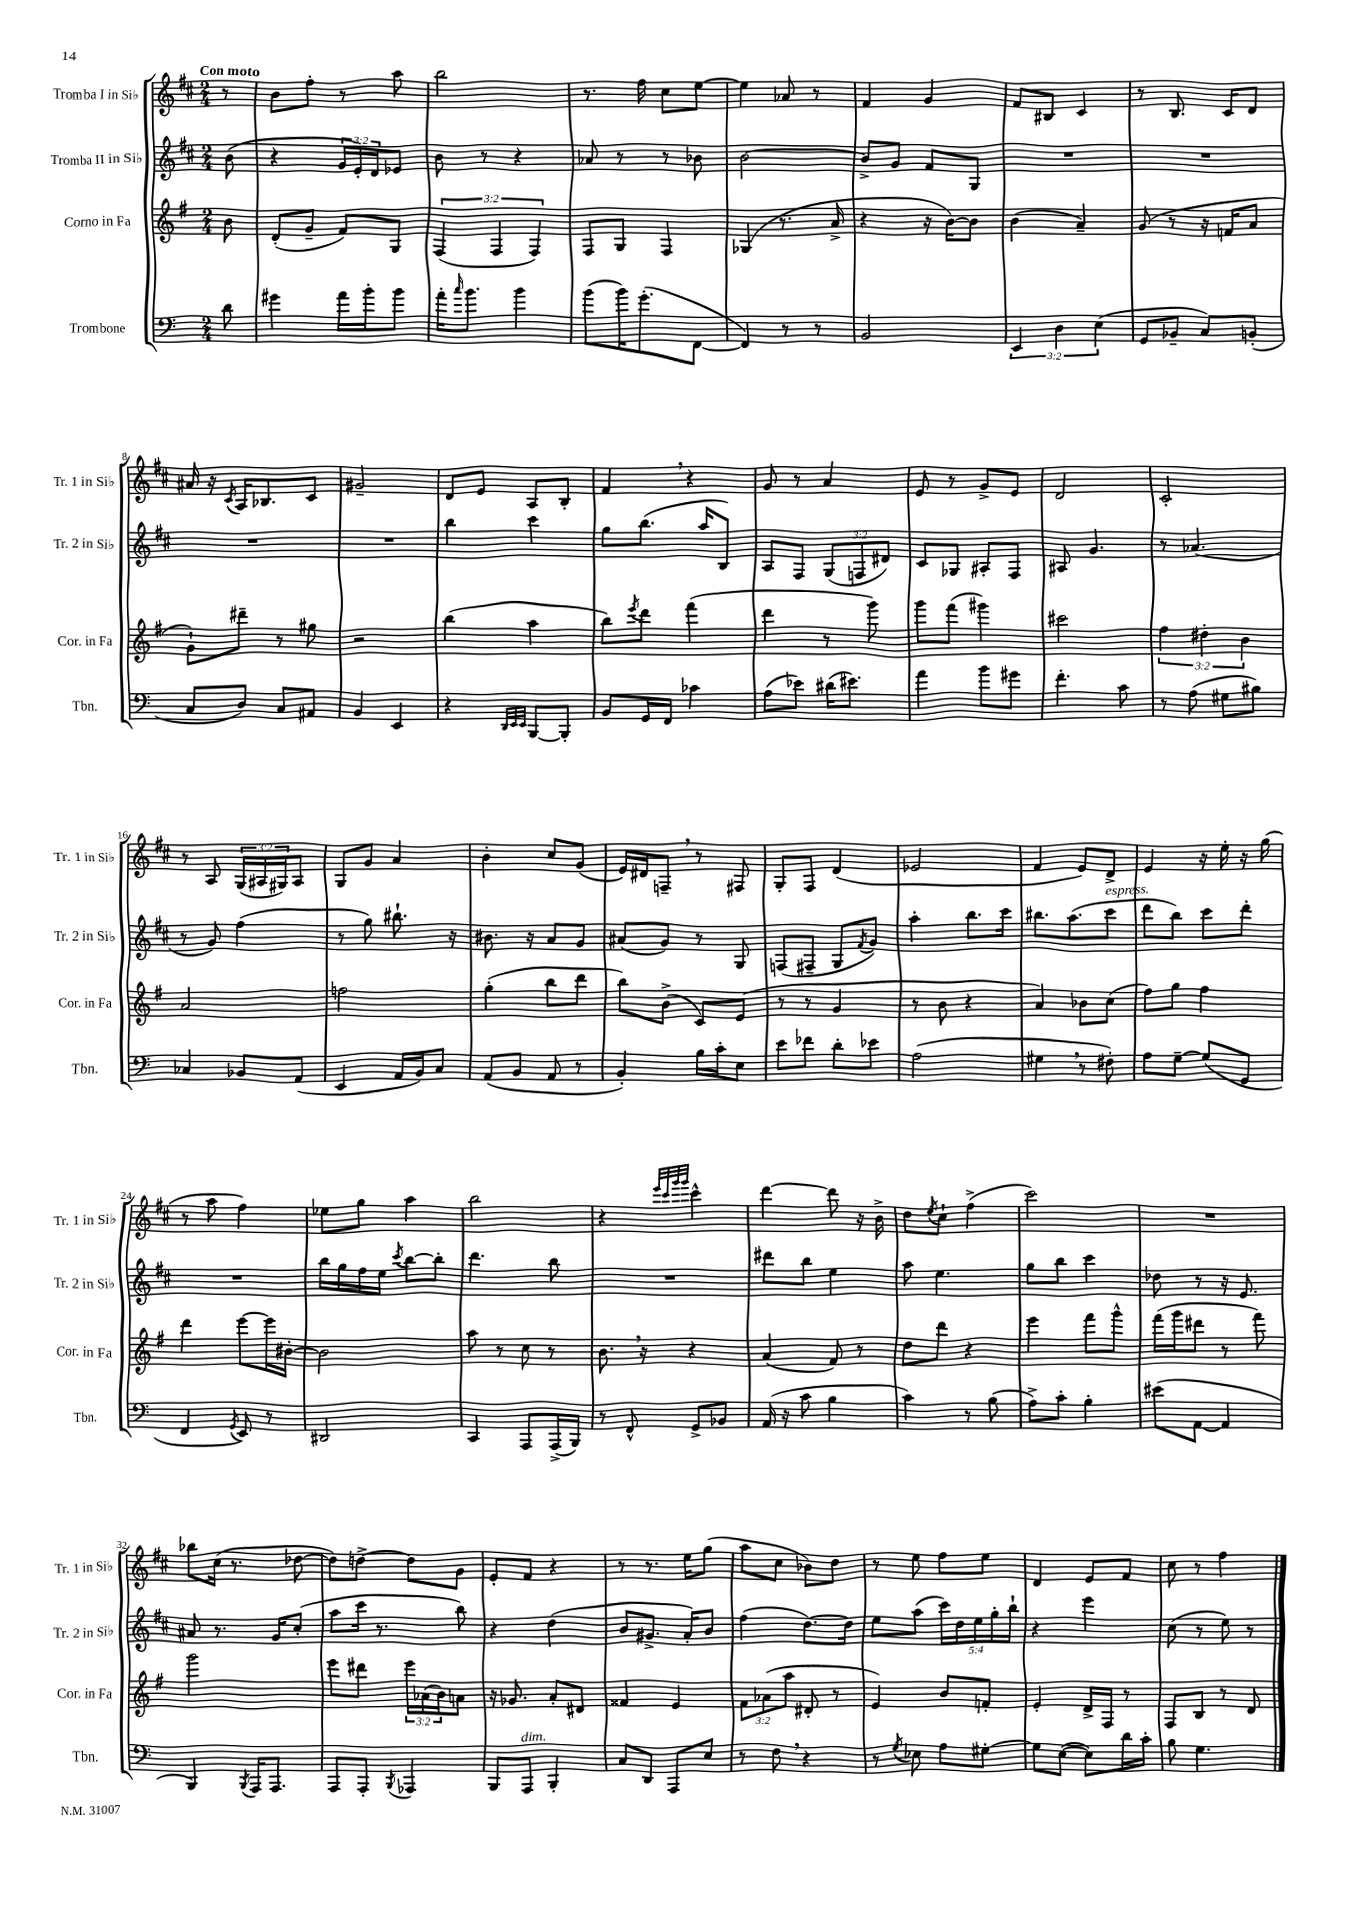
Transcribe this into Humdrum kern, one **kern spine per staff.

**kern	**kern	**kern	**kern
*part4	*part3	*part2	*part1
*staff4	*staff3	*staff2	*staff1
*I"Trombone	*I"Corno in Fa	*I"Tromba II in Si♭	*I"Tromba I in Si♭
*I'Tbn.	*I'Cor. in Fa	*I'Tr. 2 in Si♭	*I'Tr. 1 in Si♭
*clefF4	*clefG2	*clefG2	*clefG2
*k[]	*k[f#]	*k[f#c#]	*k[f#c#]
*M2/4	*M2/4	*M2/4	*M2/4
=	=	=	=
!	!	!	!LO:TX:a:B:t=Con moto
8d\	8b\	(8b\	8r
=1	=1	=1	=1
4g#X\	(8d'/L	4r	8b\L
.	8g~/J	.	8ff#'\J
16a\LL	8f#/L)	24g/LL	8r
.	.	24e'/)	.
16b'\J	.	.	.
.	.	24d/J	.
8b\J	8G/J	8e-X/J	8aa\
=2	=2	=2	=2
16a'\KL	(6F#/	8b\	2bb\
16qqcc/	.	.	.
8.b\J	.	.	.
.	.	8r	.
.	6F#/	.	.
4b\	.	4r	.
.	6F#/)	.	.
=3	=3	=3	=3
(8b\L	8F#/L	8a-X/	8.r
16b\K)	8G/J	8r	.
(8.g'\	.	.	16ff#\
.	4F#/	8r	8cc#\L
[8FF\J	.	8b-X\	[8ee\J
=4	=4	=4	=4
4FF/])	(4G-X/	[2b\	4ee\]
8r	8.r	.	8a-X/
8r	.	.	8r
.	16a^/	.	.
=5	=5	=5	=5
2BB/	4r	8b^/L]	4f#/
.	.	8g/J	.
.	16r	8f#/L	4g/
.	[16b\KL)	.	.
.	8b\J]	8G/J	.
=6	=6	=6	=6
6EE/	(4b\	2r	8f#/L
.	.	.	8B#X/J
6D\	.	.	.
.	4a~/)	.	4c#/
(6E\	.	.	.
=7	=7	=7	=7
8GG/L	(8g/	2r	8r
8BB-X~/J	8r	.	8.B/
8C/L)	16r	.	.
.	16fn/KL	.	16c#/KL
(8BBn'/J	8a/J	.	8d/J
!!LO:LB:g=z
=8	=8	=8	=8
8C/L	8g`\L)	2r	16a#X/
.	.	.	16r
.	.	.	8qc#/
8D/J)	8ddd#X~\J	.	16A/KL
.	.	.	8.B-X/
8C/L	8r	.	.
8AA#X/J	8gg#X\	.	8c#/J
=9	=9	=9	=9
4BB/	2r	2r	2g#X~/
4EE/	.	.	.
=10	=10	=10	=10
4r	(4bb\	4bb\	8d/L
.	.	.	8e/J
32qqDD/LLL	.	.	.
32qqEE/	.	.	.
32qqEE/JJJ	.	.	.
[8BBB/L	4aa\	4ccc#\	8A/L
8BBB'/J]	.	.	8B'/J
=11	=11	=11	=11
8BB/L	8bb\L)	8gg\L	4f#,/
.	8qeee/	.	.
16GG/L	8ddd\J	(8.bb\J	.
16FF/JJ	.	.	.
4c-X\	(4fff#\	.	4r
.	.	16aa/KL	.
.	.	8B/J)	.
=12	=12	=12	=12
(8A\L	4ddd\	8A/L	8g/
8e-X\J)	.	8F#/J	8r
(16d#X\KL	8r	(12G/L	4a/
8.e#X\J)	.	.	.
.	.	12Fn/	.
.	8ggg\)	.	.
.	.	12d#X/J)	.
=13	=13	=13	=13
4a\	8ggg\L	8c#/L	8e/
.	(8fff#\J	8G-X/J	8r
8b\L	4ggg#X\)	8A#X'/L	8g^/L
8g#X\J	.	8F#/J	8e/J
=14	=14	=14	=14
4.f'\	2ccc#X\	8A#X/	2d/
.	.	4.g/	.
8c\	.	.	.
=15	=15	=15	=15
8r	6ff#\	8r	2c#'/
(8A\	.	(4.a-X/	.
.	6dd#X'\	.	.
8G#X\L	.	.	.
.	6b\	.	.
8B#X\J)	.	.	.
!!LO:LB:g=z
=16	=16	=16	=16
4C-X/	2a/	8r	8r
.	.	8g/)	8A/
8BB-X/L	.	(4ff#\	(24G/LL
.	.	.	24A#X/
.	.	.	24G#X/J)
(8AA/J	.	.	8A#/J
=17	=17	=17	=17
4EE/	2ffn\	8r	8G/L
.	.	8gg\)	8g/J
16AA/LL	.	8.bb#X`\	4a/
16BB/J)	.	.	.
8C/J	.	.	.
.	.	16r	.
=18	=18	=18	=18
(8AA/L	(4gg'\	8.b#X\	4b'\
8BB/J	.	.	.
.	.	16r	.
8AA/	8bb\L	8a/L	8cc#/L
8r	8ddd\J	8g/J	(8g/J
=19	=19	=19	=19
4BB'/)	8bb\L)	(8a#X/L	16e/LL)
.	.	.	16d#X/J
.	(8b^\J	8g/J)	8Fn~,/J
16B\LL	8c/L)	8r	8r
16c'\J	.	.	.
8E\J	(8e/J	8G/	8F#X/
=20	=20	=20	=20
8e\L	8r	(8Fn/L	8G'/L
8f-X\J	8r	8F#X~/J	8F#/J
8d'\L	4g/	8G/L	(4d/
.	.	8qf#/	.
8e-X\J	.	8g/J)	.
=21	=21	=21	=21
(2A\	8r	4aa'\	2e-X/
.	8b\	.	.
.	4r	8.bb\L	.
.	.	16ccc#\Jk	.
=22	=22	=22	=22
4G#X,\	4a/)	8.bb#X\L	4f#/
.	.	(8.aa\	.
8r	8b-X\L	.	8e/L)
!	!	!LO:TX:a:i:t=espress.	!
8F#X'\)	(8cc\J	8ccc#\J	8d^/J
=23	=23	=23	=23
8A\L	8ff#\L)	8ddd\L	4e/
[8G~\J	8gg\J	8bb\J)	.
(8G/L]	4ff#\	8ccc#\L	16r
.	.	.	16ee'\
8GG/J	.	8ddd'\J	16r
.	.	.	(16gg\
!!LO:LB:g=z
=24	=24	=24	=24
4FF/	4ddd\	2r	8r
.	.	.	8aa\
8qGG/	.	.	.
8EE/)	[8eee\L	.	4ff#\)
8r	16eee\L]	.	.
.	[16b#X'\JJ	.	.
=25	=25	=25	=25
2DD#X/	2b#\]	16bb\LL	8ee-X\L
.	.	16gg\	.
.	.	16ff#\	8gg\J
.	.	16ee\JJ	.
.	.	8qccc#/	.
.	.	[8bb\L	4aa\
.	.	8bb'\J]	.
=26	=26	=26	=26
4CC/	8aa\	4.ddd\	2bb\
.	8r	.	.
8AAA/L	8cc\	.	.
(16AAA^/L	8r	8bb\	.
16BBB/JJ)	.	.	.
=27	=27	=27	=27
8r	8.b,\	2r	4r
8FF^^/	.	.	.
.	16r	.	.
.	.	.	32qqeee/LLL
.	.	.	32qqccc#/
.	.	.	32qqggg/
.	.	.	32qqggg/JJJ
8GG^/L	4r	.	4ccc#^^\
8BB-X/J	.	.	.
=28	=28	=28	=28
(16AA/	(4a/	8ddd#X\L	[4ddd\
16r	.	.	.
8c\	.	8bb\J	.
4B\	8f#/)	4ee\	8ddd\]
.	8r	.	16r
.	.	.	16b^\
=29	=29	=29	=29
4c\)	8dd\L	8aa\	8dd\L
.	.	.	8qee/
.	8ddd\J	4.ee\	8cc#`\J
8r	4r	.	(4ff#^\
(8B\	.	.	.
=30	=30	=30	=30
8A^\L)	4eee\	8gg\L	2ccc#\)
8c'\J	.	8bb\J	.
4B'\	8fff#\L	4ccc#\	.
.	8ggg^^\J	.	.
=31	=31	=31	=31
(8e#X\L	(16fff#\LL	8dd-X\	2r
.	16ggg\J	.	.
[8AA\J	8ddd#X\J	8r	.
4AA/]	8r	16r	.
.	.	8.e/	.
.	8fff#\)	.	.
!!LO:LB:g=z
=32	=32	=32	=32
4BBB/)	2ggg\	8a#X/	8bb-X\L
.	.	8.r	(16cc#\Jk
.	.	.	8.r
8qBBB/	.	.	.
16AAA/KL	.	.	.
8.AAA/J	.	16g/KL	.
.	.	(8cc#'/J	[8dd-X\
=33	=33	=33	=33
8AAA/L	8eee\L	8aa\L	8dd-\L])
8AAA'/J	8ddd#X\J	16ccc#\Jk	[8ddn^\J
.	.	8.r	.
8qBBB/	.	.	.
4AAA-X/	24eee\LL	.	8dd\L]
.	(24a-X\	.	.
.	24b\J)	.	.
.	8an\J	8bb\)	8g\J
=34	=34	=34	=34
8BBB/L	16r	4r	8e'/L
.	8.g-X/	.	.
!LO:TX:a:i:t=dim.	!	!	!
8AAA/J	.	.	8f#/J
4BBB'/	8a'/L	(4dd\	4r
.	8d#X/J	.	.
=35	=35	=35	=35
8C/L	4f##X/	8b/L	8r
8DD/J	.	8.g#X^/J	8.r
8AAA/L	4e/	.	.
.	.	16a'/KL)	16ee\KL
8E/J	.	8b/J	(8gg\J
=36	=36	=36	=36
8r	12f#\L	(4ff#\	8aa\L
.	(12a-X\	.	.
8F,\	.	.	8cc#\J
.	12aa\J	.	.
4r	8d#X'/	[8.dd\L)	8b-X\L)
.	8r	.	8dd\J
.	.	16dd\Jk]	.
=37	=37	=37	=37
8r	4e/)	8ee\L	8r
8qG/	.	.	.
8E-X\	.	(8aa\J	8ee\
8A\L	8b/L	20ccc#\LL)	8ff#\L
.	.	20dd\	.
.	.	20ee\	.
[8G#X'\J	8fn'/J	.	8ee\J
.	.	20gg'\	.
.	.	20bb`\JJ	.
=38	=38	=38	=38
8G#\L]	4e'/	4r	4d/
([8E\J	.	.	.
8E\L])	16d^/LL	4eee\	8e/L
.	16F#/JJ	.	.
16d\L	8r	.	8f#/J
16c'\JJ	.	.	.
=39	=39	=39	=39
8B\	8F#/L	(8cc#\	8cc#\
4.G\	8B/J	8r	8r
.	8r	8ee\)	4ff#\
.	8d/	8r	.
==	==	==	==
*-	*-	*-	*-
